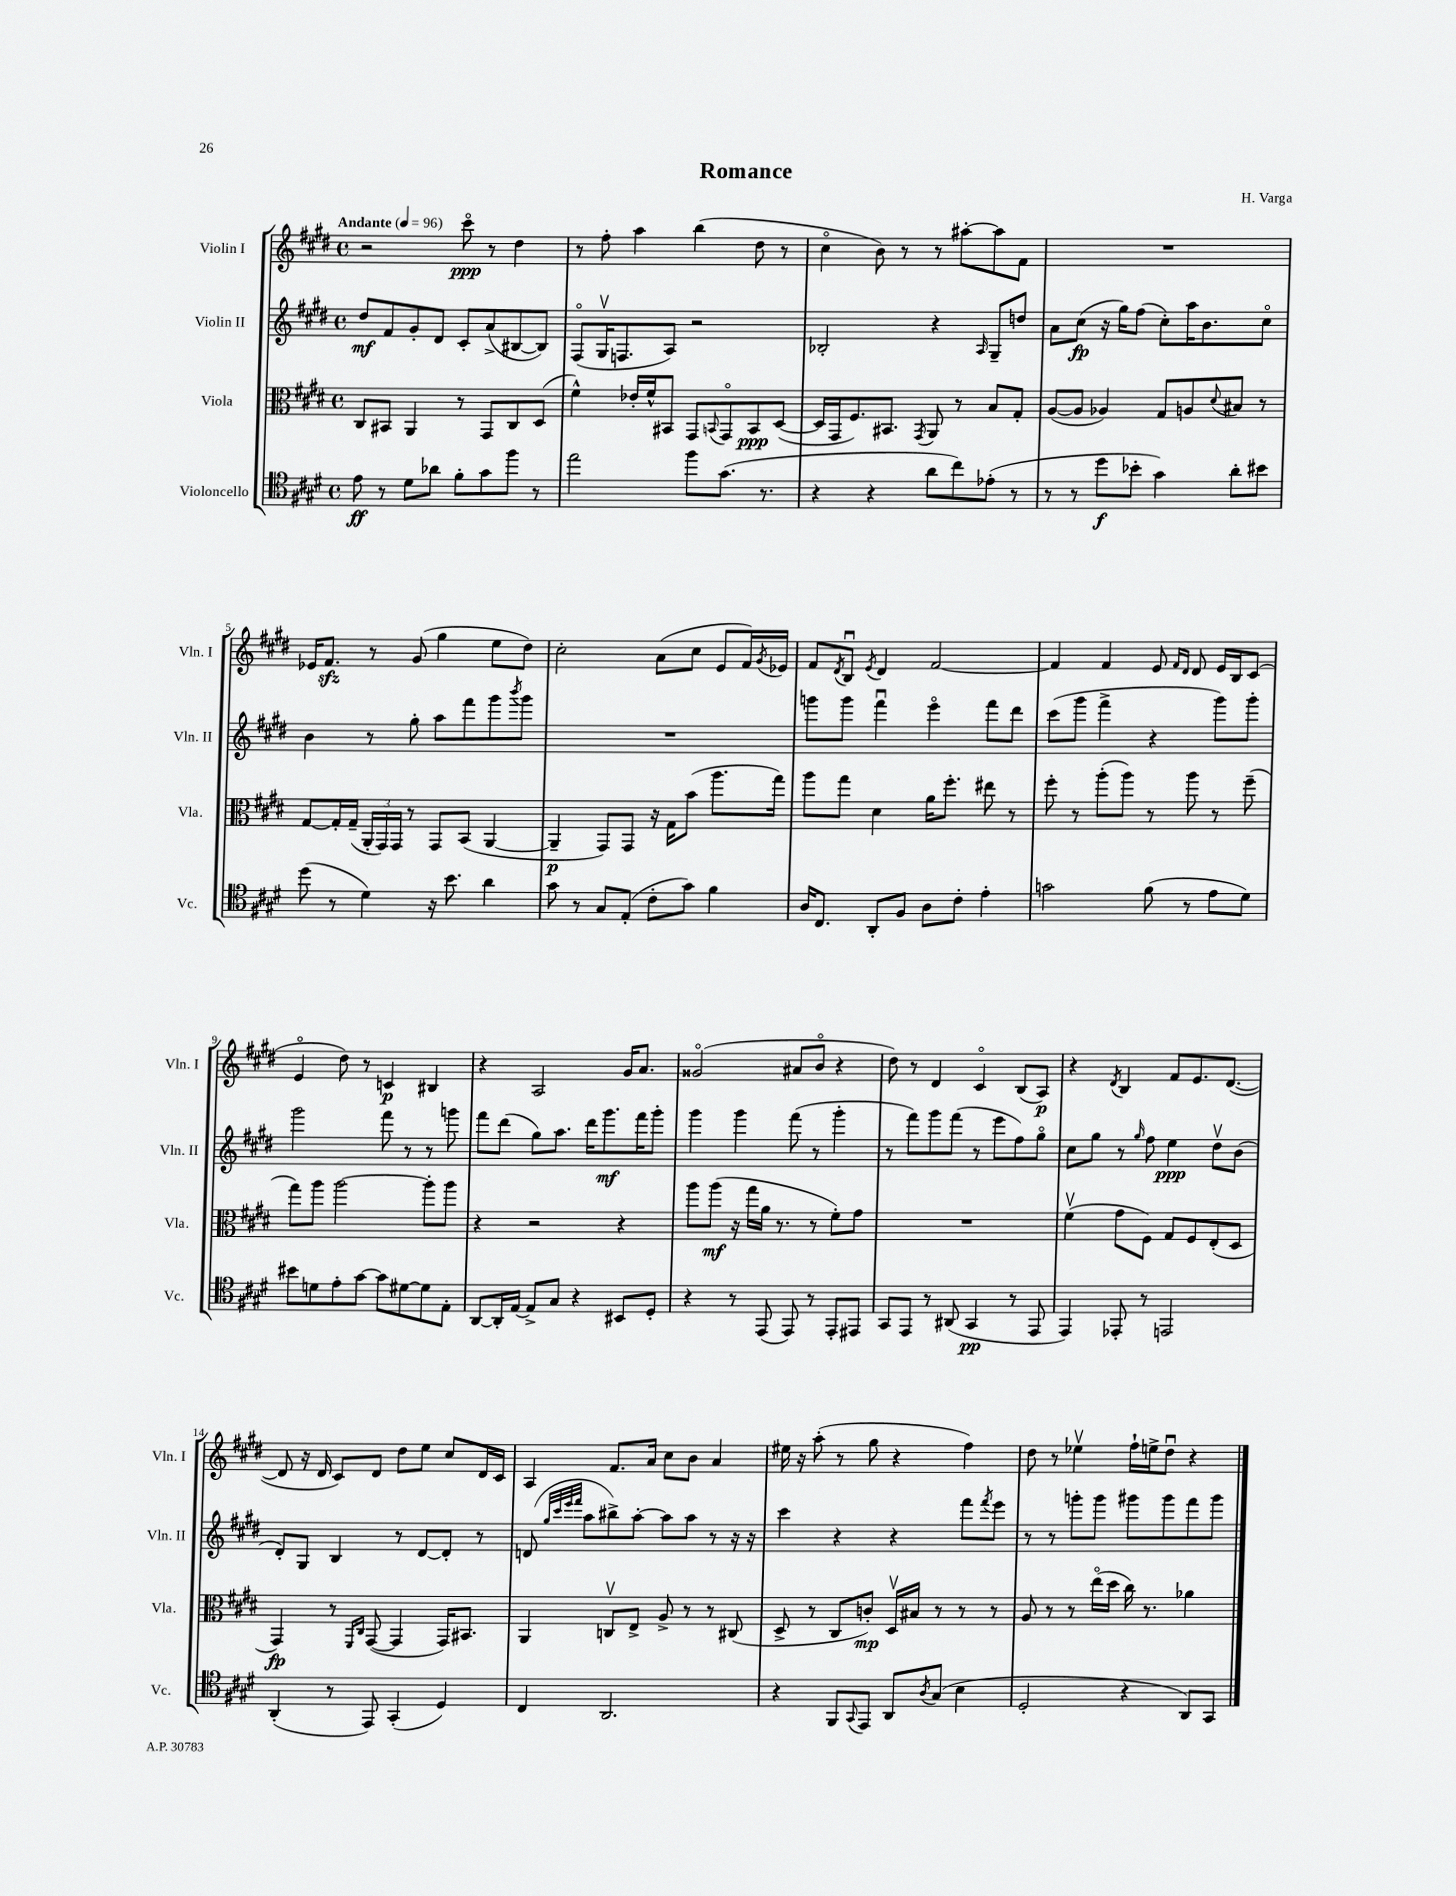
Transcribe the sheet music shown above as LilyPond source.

\header { title = "Romance" composer = "H. Varga" }
<<
\new StaffGroup <<
\new Staff = "s0" \with { instrumentName = "Violin I" shortInstrumentName = "Vln. I" } {
    \clef treble \key e \major \defaultTimeSignature \time 4/4 \tempo "Andante" 4 = 96
    r2 cis'''8\flageolet\ppp r8 dis''4 |
    r8 fis''8-. a''4 b''4( dis''8 r8 |
    cis''4\flageolet b'8) r8 r8 ais''8~-. ais''8 fis'8 |
    R1 |
    ees'16 fis'8.\sfz r8 gis'8( gis''4 e''8 dis''8) |
    cis''2-. a'8( cis''8 e'8 fis'16) \acciaccatura { gis'8 } ees'16 |
    fis'8 \acciaccatura { dis'8 } b8\downbow \acciaccatura { e'8 } dis'4 fis'2~ |
    fis'4 fis'4 e'8 \grace { fis'16 dis'16 } dis'8 e'16 b16 cis'8( |
    e'4\flageolet dis''8) r8 c'4\p bis4 |
    r4 a2 gis'16 a'8. |
    gisis'2\flageolet( ais'8 b'8\flageolet r4 |
    dis''8) r8 dis'4 cis'4\flageolet b8( a8\p) |
    r4 \acciaccatura { dis'8 } b4 fis'8 e'8. dis'8.~( |
    dis'8 r16 dis'16 cis'8) dis'8 dis''8 e''8 cis''8 dis'16 cis'16 |
    a4 fis'8. a'16 cis''8 b'8 a'4 |
    eis''16 r16 a''8-.( r8 gis''8 r4 fis''4) |
    dis''8 r8 ees''4\upbow fis''16-! e''16-> dis''8\downbow r4 \bar "|." |
}
\new Staff = "s1" \with { instrumentName = "Violin II" shortInstrumentName = "Vln. II" } {
    \clef treble \key e \major \defaultTimeSignature \time 4/4
    dis''8\mf fis'8 gis'8-. dis'8 cis'8-. a'8->( bis8~ bis8) |
    fis8\flageolet( gis16\upbow f8. a8) r2 |
    bes2-. r4 \grace { a16 } gis8-- d''8 |
    a'8 cis''8\fp( r16 gis''16) fis''8( cis''8-.) a''16 b'8. cis''8\flageolet |
    b'4 r8 gis''8-. a''8 fis'''8 gis'''8 \acciaccatura { b'''8 } gis'''8 |
    R1 |
    g'''8 g'''8 fis'''4\downbow e'''4\flageolet fis'''8 dis'''8 |
    cis'''8( gis'''8 fis'''4-> r4 gis'''8) gis'''8-. |
    gis'''2 fis'''8 r8 r8 g'''8 |
    fis'''8 dis'''8( gis''8) a''8. dis'''16 gis'''8.\mf fis'''16 gis'''8-. |
    gis'''4 gis'''4 fis'''8( r8 gis'''4-. |
    r8 fis'''8) gis'''8 fis'''8( r8 e'''8 fis''8) gis''8\flageolet |
    cis''8 gis''8 r8 \grace { gis''16 } fis''8 e''4\ppp dis''8\upbow b'8( |
    dis'8-.) gis8 b4 r8 dis'8~ dis'8-. r8 |
    d'8( \grace { gis''32 cis'''32 e'''32 fis'''32 } a''8 bis''8->) a''8~-. a''8 a''8 r8 r16 r16 |
    cis'''4 r4 r4 fis'''8 \acciaccatura { fis'''8 } e'''8 |
    r8 r8 g'''8-. g'''8 gis'''8 gis'''8 fis'''8 gis'''8 \bar "|." |
}
\new Staff = "s2" \with { instrumentName = "Viola" shortInstrumentName = "Vla." } {
    \clef alto \key e \major \defaultTimeSignature \time 4/4
    cis8 bis,8 a,4 r8 gis,8 cis8 dis8( |
    fis'4-^) ees'16-. fis'16-^ bis,8 gis,8 \appoggiatura { b,8 } gis,8\flageolet b,8\ppp dis8~( |
    dis16 gis,16 fis8.) bis,8. \acciaccatura { gis,8 } a,8 r8 b8 gis8-. |
    a8~( a8 aes4) gis8 a8 \appoggiatura { dis'8 } bis8 r8 |
    gis8~ gis16-. gis16--( \tuplet 3/2 { a,16-. gis,16) gis,16 } r8 gis,8 b,8( a,4~ |
    a,4--\p gis,8) gis,8 r16 gis16 b'8( a''8. gis''16) |
    a''8 gis''8 dis'4 a'16 fis''8.-. eis''8 r8 |
    fis''8-. r8 a''8-.( a''8) r8 a''8 r8 fis''8--( |
    gis''8) a''8 a''2~ a''8-. a''8 |
    r4 r2 r4 |
    a''8 a''8\mf( r16 gis''16 a'16 r8. r8 fis'8-.) gis'8 |
    R1 |
    fis'4\upbow( gis'8 fis8) gis8 fis8 e8-.( dis8 |
    gis,4\fp) r8 \grace { fis,16 cis16 } gis,8~( gis,4 gis,16) bis,8. |
    a,4 c8\upbow e8-> a8-> r8 r8 cis8( |
    dis8-> r8 cis8 c'8-.\mp) dis16\upbow bis16 r8 r8 r8 |
    a8 r8 r8 e''16\flageolet( dis''16 cis''16) r8. aes'4 \bar "|." |
}
\new Staff = "s3" \with { instrumentName = "Violoncello" shortInstrumentName = "Vc." } {
    \clef tenor \key e \major \defaultTimeSignature \time 4/4
    e'8\ff r8 dis'8 aes'8 fis'8-. gis'8 fis''8 r8 |
    e''2 fis''8 gis'8.( r8. |
    r4 r4 a'8 cis''8) ees'8-.( r8 |
    r8 r8 dis''8\f bes'8-. gis'4) a'8-. bis'8 |
    dis''8( r8 dis'4) r16 b'8. a'4 |
    gis'8 r8 gis8 e8-.( cis'8-. gis'8) fis'4 |
    a16 cis8. a,8-. fis8 a8 cis'8-. e'4-. |
    g'2 fis'8( r8 e'8 dis'8) |
    bis'8 d'8 e'8-. gis'8~ gis'8 dis'8~ dis'8 e8-. |
    a,8~ a,16-. e16~ e8-> gis8 r4 bis,8 dis8-. |
    r4 r8 e,8( e,8) r8 e,8-. eis,8 |
    gis,8 e,8 r8 ais,8( gis,4\pp r8 e,8 |
    e,4) ees,8-. r8 e,2 |
    a,4-.( r8 e,8) gis,4-.( dis4) |
    cis4 a,2. |
    r4 fis,8 \appoggiatura { gis,8 } e,8 a,8 \acciaccatura { a8 } gis8( b4 |
    dis2-. r4 a,8) gis,8 \bar "|." |
}
>>
>>
